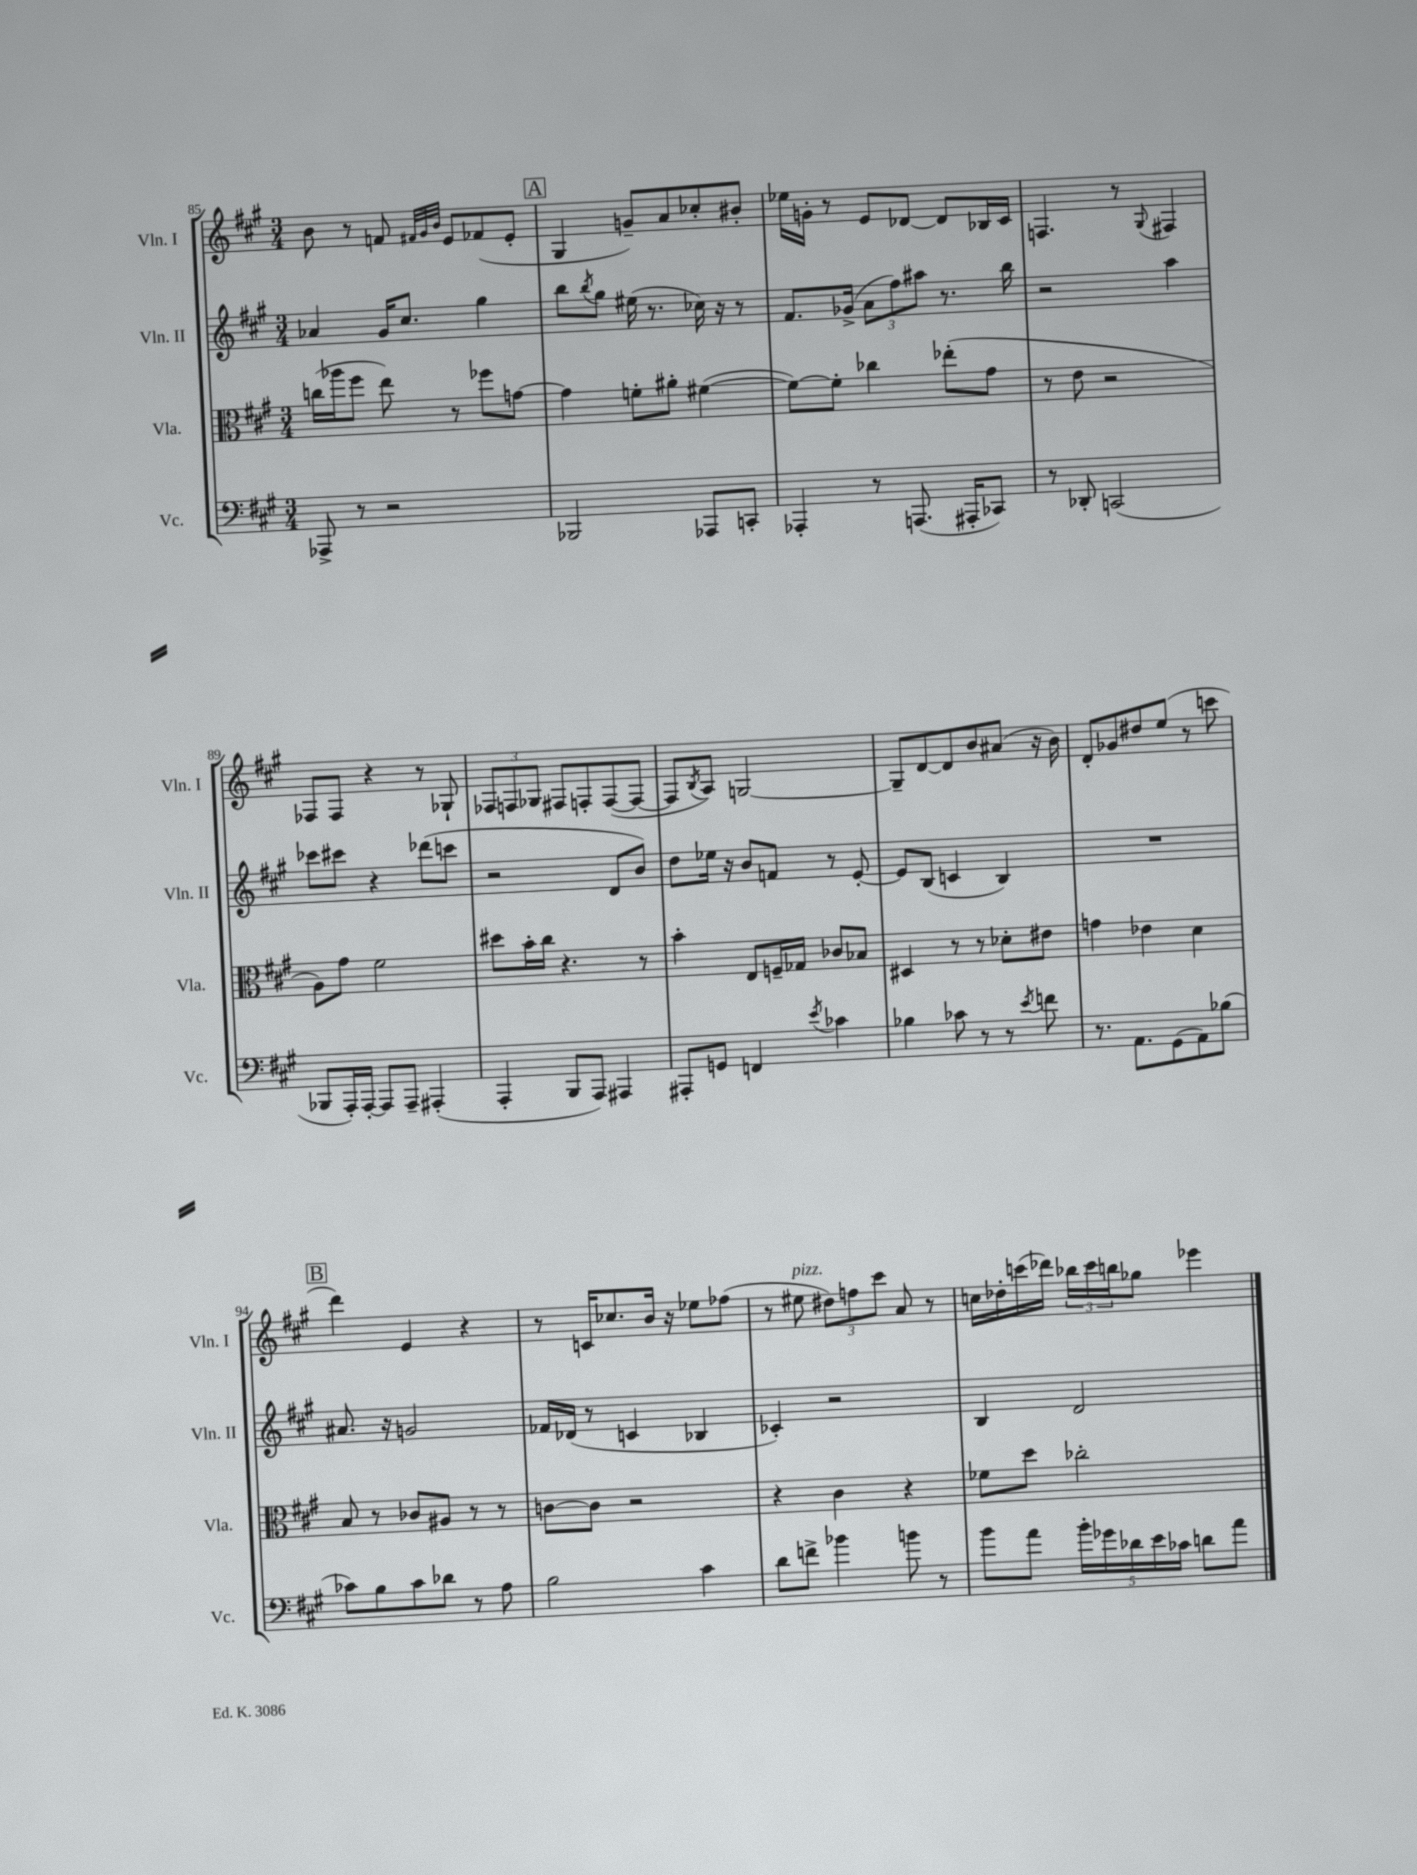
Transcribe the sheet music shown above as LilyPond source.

<<
\new StaffGroup <<
\new Staff = "s0" \with { instrumentName = "Vln. I" shortInstrumentName = "Vln. I" } {
    \clef treble \key a \major \numericTimeSignature \time 3/4
    b'8 r8 f'8 \grace { fis'32 gis'32 b'32 } e'8 fes'8( e'8-. |
    \mark \markup { \box "A" } gis4 g'8--) a'8 ces''8-. bis'8-. |
    ees''16 g'16-. r8 e'8 des'8~ des'8 bes16 cis'16 |
    f4. r8 \appoggiatura { gis8 } fis4 |
    fes8 fes8 r4 r8 ges8-! |
    \tuplet 3/2 { fes8 f8 ges8 } fis8 f8-. f8~( f8~ |
    f8 \acciaccatura { b8 } a8) g2~ |
    g8-- d'8~ d'8 b'8 ais'8( r16 b'16) |
    d'8-. ges'8 dis''8 e''8( r8 c'''8 |
    \mark \markup { \box "B" } d'''4) e'4 r4 |
    r8 c'16 ces''8. b'16 r16 ees''8 fes''8( |
    r8 eis''8^\markup { \italic "pizz." } \tuplet 3/2 { dis''8) f''8 cis'''8 } a'8 r8 |
    c''16 des''16-. c'''16( des'''16) \tuplet 3/2 { bes''16 c'''16 b''16 } ges''8 ees'''4 \bar "|." |
}
\new Staff = "s1" \with { instrumentName = "Vln. II" shortInstrumentName = "Vln. II" } {
    \clef treble \key a \major \numericTimeSignature \time 3/4
    aes'4 gis'16 cis''8. gis''4 |
    \mark \markup { \box "A" } b''8 \acciaccatura { b''8 } gis''8 eis''16( r8. ces''16) r16 r8 |
    fis'8. ges'16->( \tuplet 3/2 { a'8 fis''8) ais''8 } r8. b''16 |
    r2 a''4 |
    ces'''8 cis'''8 r4 des'''8( c'''8 |
    r2 d'8 b'8) |
    d''8 ees''16 r16 b'8 f'8 r8 e'8~-. |
    e'8 b8( c'4 b4) |
    R2. |
    \mark \markup { \box "B" } ais'8. r16 g'2 |
    fes'16 des'16( r8 c'4 bes4 |
    ces'4-.) r2 |
    b4 d'2 \bar "|." |
}
\new Staff = "s2" \with { instrumentName = "Vla." shortInstrumentName = "Vla." } {
    \clef alto \key a \major \numericTimeSignature \time 3/4
    c''16( aes''16 fis''8 e''8) r8 fes''8 g'8~ |
    \mark \markup { \box "A" } g'4 f'8-. ais'8-. fis'4~( |
    fis'8~) fis'8-. ces''4 ees''8-.( gis'8 |
    r8 e'8 r2 |
    a8) gis'8 fis'2 |
    dis''8 b'16-. cis''16 r4. r8 |
    b'4-. e8 f16-- ges16 ces'8 bes8 |
    dis4 r8 r8 des'8-. eis'8 |
    g'4 ees'4 d'4 |
    \mark \markup { \box "B" } b8 r8 ces'8 ais8 r8 r8 |
    c'8~ c'8 r2 |
    r4 cis'4 r4 |
    fes'8 d''8 ces''2-. \bar "|." |
}
\new Staff = "s3" \with { instrumentName = "Vc." shortInstrumentName = "Vc." } {
    \clef bass \key a \major \numericTimeSignature \time 3/4
    aes,,8-> r8 r2 |
    \mark \markup { \box "A" } bes,,2 aes,,8 c,8-. |
    aes,,4-. r8 a,,8.( ais,,16-. ces,8) |
    r8 des,8-. c,2( |
    bes,,8 a,,16-.) a,,16~-. a,,8 a,,8-- ais,,4-.( |
    a,,4-. b,,8 a,,8) ais,,4 |
    ais,,8-. g,8 f,4 \acciaccatura { e'8 } ces'4 |
    bes4 ces'8 r8 r8 \acciaccatura { e'8 } f'8 |
    r8. a,8. gis,8( a,8) bes8( |
    \mark \markup { \box "B" } ces'8) b8 ces'8 des'8 r8 a8 |
    b2 cis'4 |
    d'8 f'8-> bes'4 b'8 r8 |
    b'8 a'8 \tuplet 5/4 { b'16-. ges'16 des'16 e'16 ces'16 } d'8 a'8 \bar "|." |
}
>>
>>
\layout { \context { \Score currentBarNumber = #85 } }
